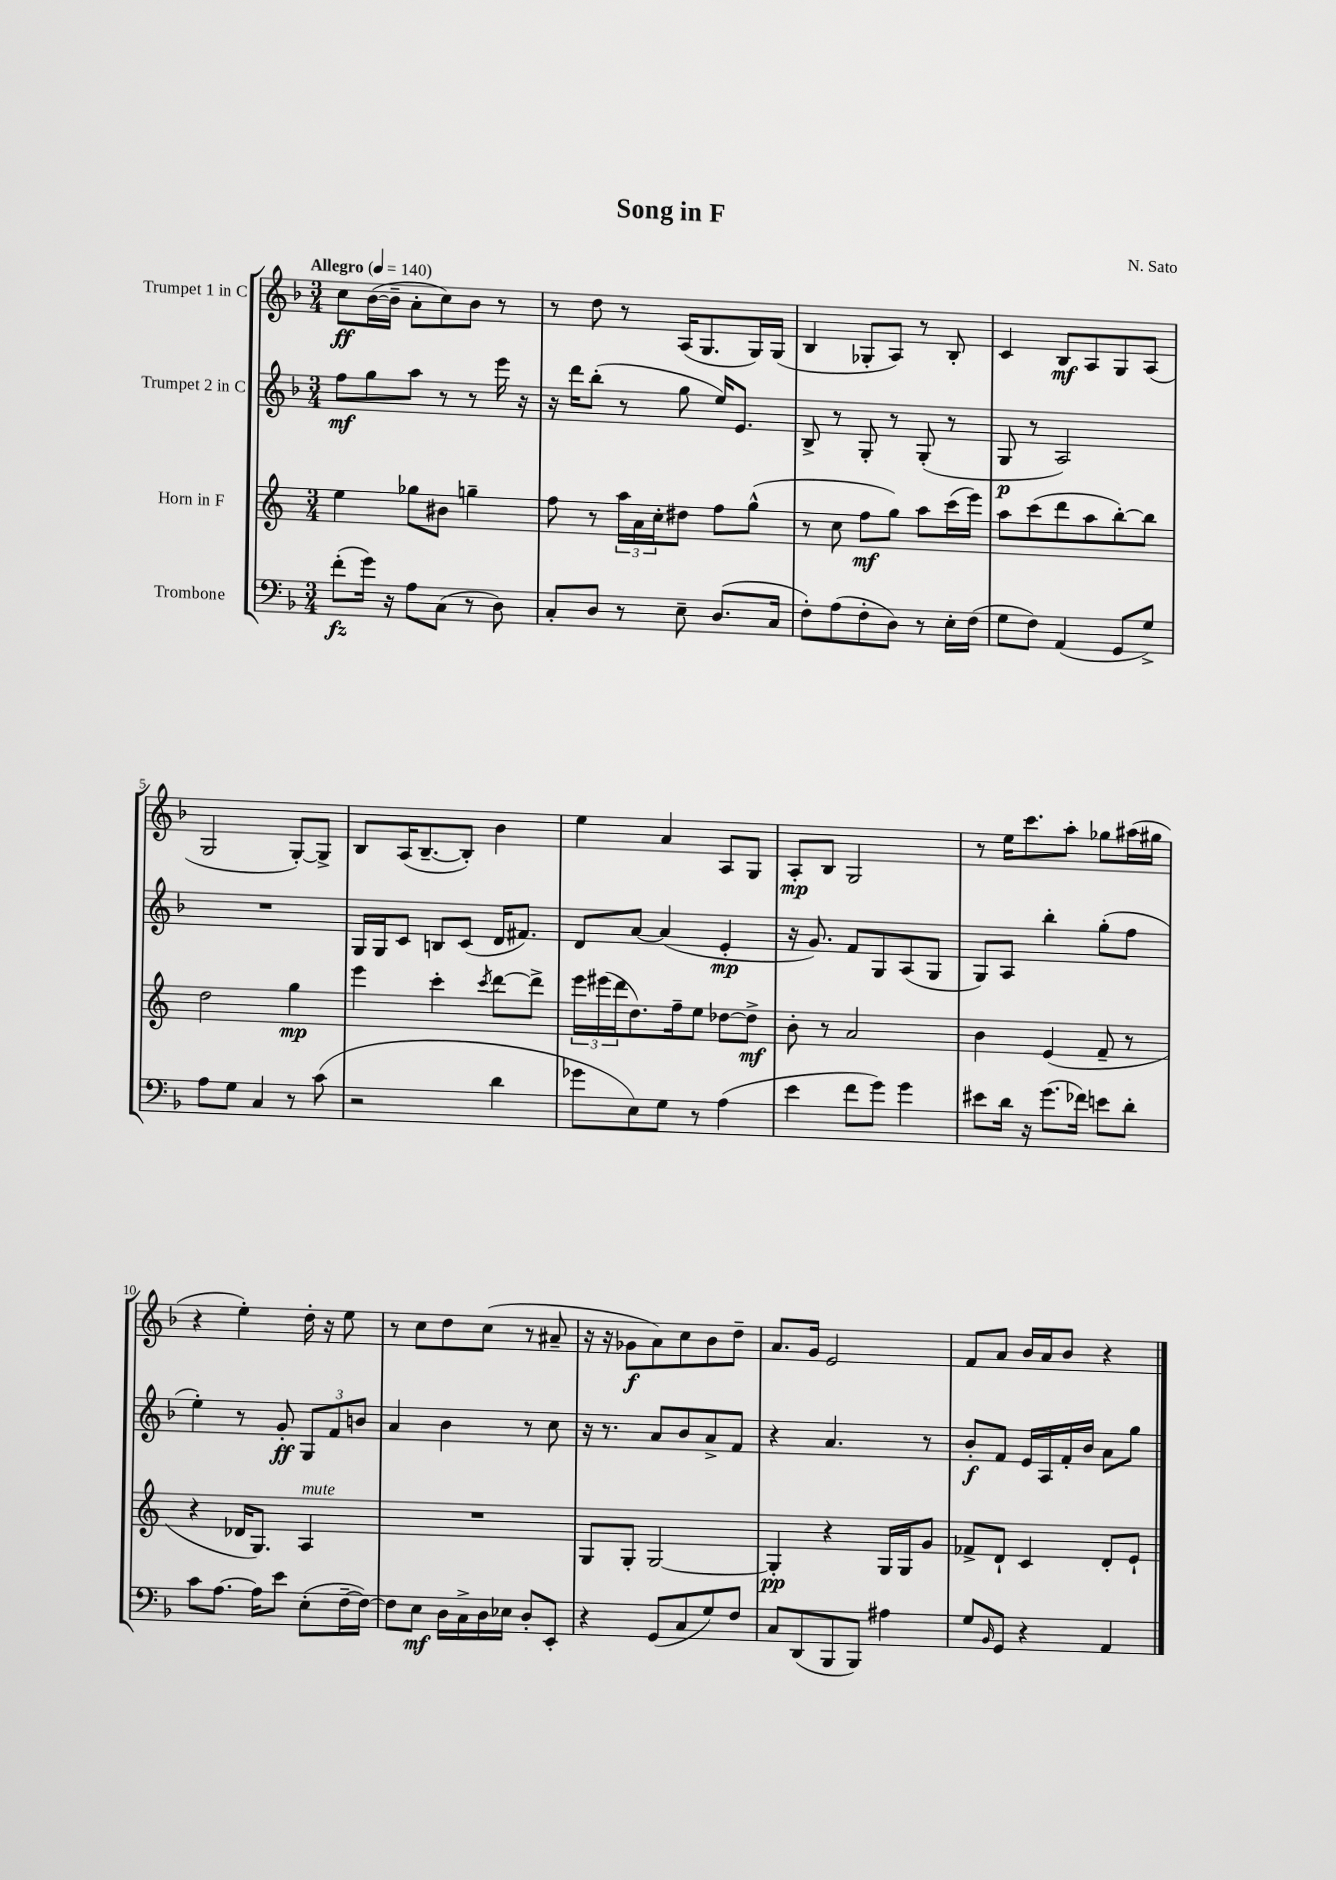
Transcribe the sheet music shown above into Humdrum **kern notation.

**kern	**kern	**kern	**kern
*staff4	*staff3	*staff2	*staff1
*clefF4	*clefG2	*clefG2	*clefG2
*k[b-]	*k[]	*k[b-]	*k[b-]
*M3/4	*M3/4	*M3/4	*M3/4
*MM140	*MM140	*MM140	*MM140
(8f'	4ee	8ff	8cc
16g)	.	8gg	([16b-
16r	.	.	16b-~]
8A	8gg-	8aa	8a'
(8C	8b#	8r	8cc)
8r	4gg~	8r	8b-
8D)	.	16eee	8r
.	.	16r	.
=	=	=	=
8C'	8ff	16r	8r
.	.	16ddd	.
8D	8r	(8bb-'	8dd
8r	24aa	8r	8r
.	24a	.	.
.	24cc'	.	.
8E~	8dd#	8gg	(16A
.	.	.	8.G
(8.D	8ff	16ee)	.
.	.	8.e	.
.	(8gg^^	.	16G)
16C	.	.	(16G
=	=	=	=
8F')	8r	8B-^	4B-
(8A	8cc	8r	.
8F'	8ff	8G'	8G-'
8D)	8gg)	8r	8A)
8r	8aa	(8G'	8r
16E'	(16ccc	8r	8B-'
(16F	16eee)	.	.
=	=	=	=
8G	8aa	8G	4c
8F)	(8ccc	8r	.
(4AA	8ddd	2A)	8B-
.	8aa	.	8A
8GG	[8bb')	.	8G
8G^)	8bb]	.	(8A
=	=	=	=
8A	2dd	2.r	2G
8G	.	.	.
4C	.	.	.
8r	4gg	.	[8G')
(8c	.	.	8G^]
=	=	=	=
2r	4eee	16G	8B-
.	.	16G	.
.	.	8c	(16A
.	.	.	[8.B-~
.	4ccc'	8B	.
.	.	(8c	8B-'])
.	8qccc	.	.
4d	[8ddd	16d	4b-
.	.	8.f#)	.
.	8ddd^]	.	.
=	=	=	=
8g-	24eee	8d	4ee
.	(24eee#	.	.
.	24ddd	.	.
8E)	8.dd)	[8a	.
8G	.	(4a]	4a
.	16ff~	.	.
8r	8ee	.	.
(4A	[8dd-	4e'	8A
.	8dd-^]	.	8G
=	=	=	=
4e	8b'	16r	8A'
.	.	8.g)	.
.	8r	.	8B-
8f	2a	8f	2G
8g)	.	8G	.
4g	.	(8A	.
.	.	8G	.
=	=	=	=
8e#	4b	8G)	8r
16d	.	8A	16ee
16r	.	.	8.ccc
(8.g	(4e	4bb-'	.
.	.	.	8aa'
16f-)	.	.	.
8e	8f~	(8gg'	8gg-
8d'	8r	8ff	(16aa#
.	.	.	16gg#
=	=	=	=
8c	4r	4ee')	4r
[8.A	.	.	.
.	16d-	8r	4ee')
16A]	8.G)	.	.
8e	.	8g'	.
(8E'	4A	12G	16dd'
.	.	.	16r
.	.	12f	.
[16F~	.	.	8ee
.	.	12b	.
16F_)	.	.	.
=	=	=	=
8F]	2.r	4a	8r
8E	.	.	8cc
16D	.	4b-	8dd
16C^	.	.	.
16D	.	.	(8cc
16E-	.	.	.
8D'	.	8r	8r
8EE'	.	8cc	8a#~
=	=	=	=
4r	8G	16r	16r
.	.	8.r	16r
.	8G'	.	8g-
(8GG	[2G	8a	8a)
8C	.	8b-	8cc
8G)	.	8a^	8b-
8F	.	8f	8dd~
=	=	=	=
8C	4G']	4r	8.a
(8DD	.	.	.
.	.	.	16g
8BBB-	4r	4.a	2e
8BBB-)	.	.	.
4A#	16G	.	.
.	16G	.	.
.	8g	8r	.
=	=	=	=
8G	8f-^	8b-'	8f
16qqBB-	.	.	.
8GG	8d`	8f	8a
4r	4c	16e	16b-
.	.	16A	16a
.	.	16f'	8b-
.	.	16b-	.
4AA	8d'	8a	4r
.	8e`	8gg	.
==	==	==	==
*-	*-	*-	*-
